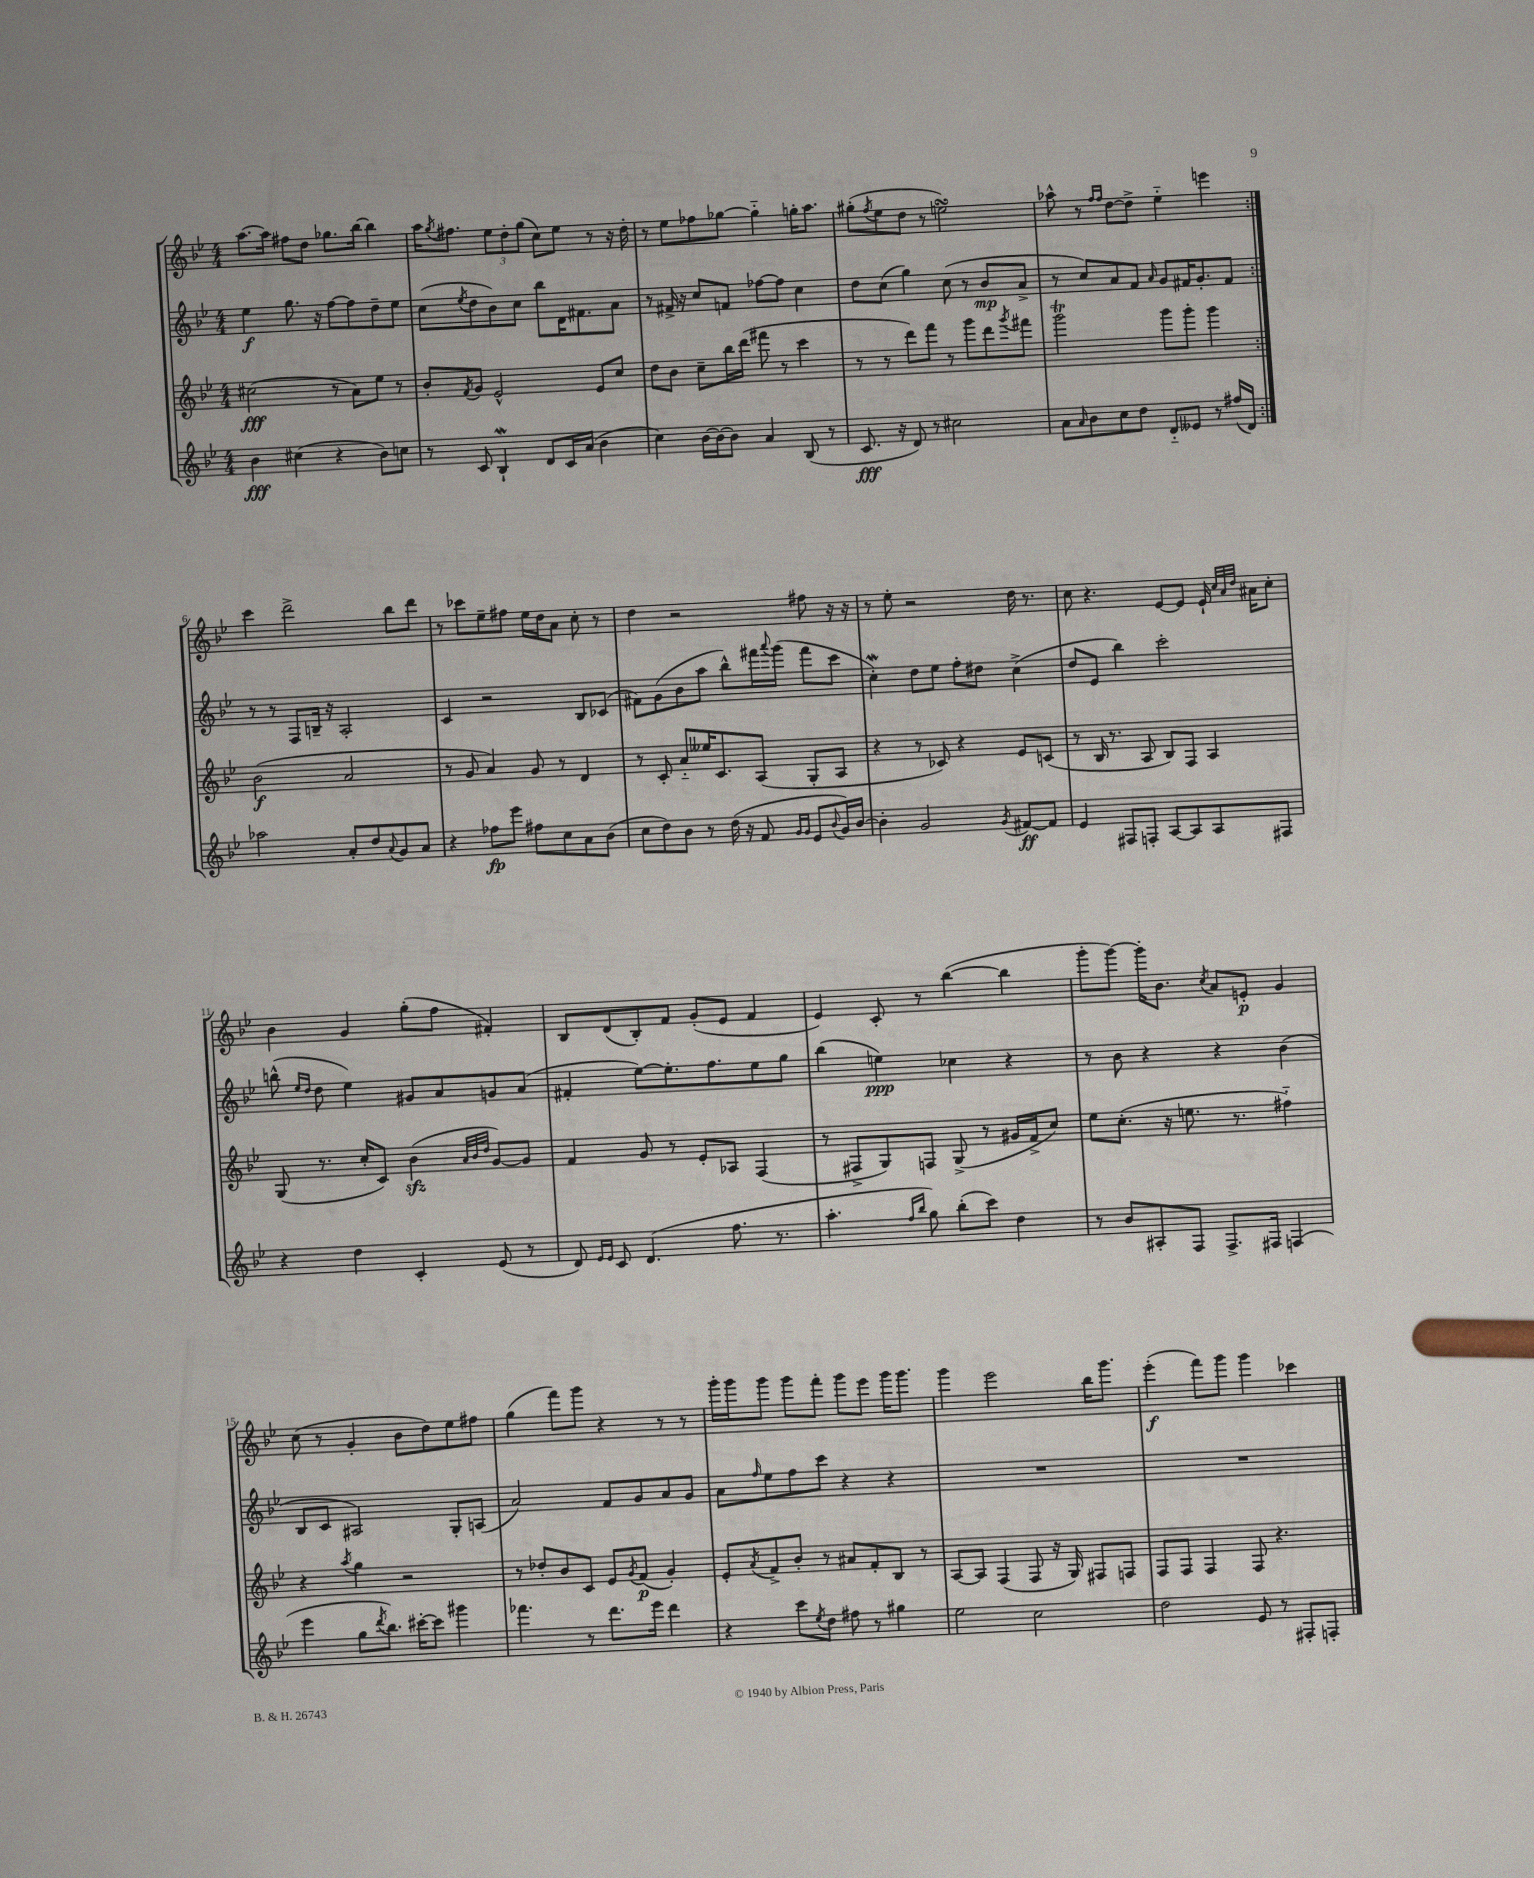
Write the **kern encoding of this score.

**kern	**kern	**kern	**kern
*staff4	*staff3	*staff2	*staff1
*clefG2	*clefG2	*clefG2	*clefG2
*k[b-e-]	*k[b-e-]	*k[b-e-]	*k[b-e-]
*M4/4	*M4/4	*M4/4	*M4/4
4b-	(2cc#	4ee-	[8.aa
.	.	.	16aa]
(4cc#	.	8.gg	8ff#
.	.	.	8dd
.	.	16r	.
4r	8r	[8ff	8.gg-
.	8a)	8ff]	.
.	.	.	[16bb-
8b-)	8ee-	8dd~	4bb-]
8cc	8r	8ee-	.
=	=	=	=
8r	8b-'	(8cc	16aa
.	.	.	8qgg
.	.	.	8.ff#
.	8qf	8qee-	.
8c	8g	8dd	.
4B-`	2e-^^	8b-)	12ee-
.	.	.	12dd'
.	.	8cc	.
.	.	.	(12gg
8d	.	8bb-	8cc)
16c	.	16d	8ee-
(16a	.	8.f#	.
4b-	8e-	.	8r
.	8cc	8a	16r
.	.	.	16dd'
=	=	=	=
4cc)	8dd	8r	8r
.	8b-	16f#^	8ee-
.	.	16r	.
[16b-	8cc~	8cc	8ff-
16b-_	.	.	.
8b-]	16bb-	8f	[8gg-
.	(16ddd	.	.
4a	8fff#	[8ff-	4gg-'~]
.	8r	8ff-]	.
(8B-	4ccc	4cc	16gg'
.	.	.	8.aa
8r	.	.	.
=	=	=	=
8.c	8r	8dd	(8gg#'
.	.	.	8qff
.	8r	(8cc	8ee-
16r	.	.	.
8d)	8ddd)	4gg)	8dd
8r	8fff	.	8r
2cc#	8r	(8cc	2ee)
.	8ggg	8r	.
.	8ddd	8b-	.
.	8qggg	.	.
.	8fff#	8a^	.
=	=	=	=
8a	2ggg	8r	8aa-^^
16qqa	.	.	.
8b-	.	8cc)	8r
.	.	.	16qqff
.	.	.	16qqff
8cc	.	8a	[8dd
8dd	.	8f	8dd^]
.	.	16qqa	.
8d'~	8ggg	8g	4ee-'~
8e--	8ggg'	16f#	.
.	.	8.g'	.
8r	4ggg	.	4eee
(16ff#	.	8f#	.
16d)	.	.	.
=:|!	=:|!	=:|!	=:|!
2aa-	(2b-	8r	4ccc
.	.	8r	.
.	.	8F	2ddd^
.	.	16B~	.
.	.	16r	.
8a'	2a	2A'	.
8dd	.	.	.
8qqa	.	.	.
8g	.	.	8bb-
8a	.	.	8ddd
=	=	=	=
4r	8r	4c	8r
.	8g	.	8ccc-
8ff-	4a)	2r	8ee-~
8eee-	.	.	8ff#
8ff#	8g	.	16ee-
.	.	.	16dd
8cc	8r	.	8a
8a	4d	8B-	8cc'
(8b-	.	(8c-	8r
=	=	=	=
8cc	8r	8f#)	4dd
8dd)	8c'	(8g	.
8b-	8a'~	8b-	2r
8r	16ee--	8aa	.
.	8.c	.	.
(16dd	.	8bb-^^)	.
16r	.	.	.
8f	(8A	16fff#	.
.	.	8qqaaa	.
.	.	(16ggg	.
16qqg	.	.	.
16qqg	.	.	.
8e-	8G'	8fff#	8ff#
8qqb-	.	.	.
16g)	8A	8ccc	16r
[16b-	.	.	16r
=	=	=	=
4b-']	4r	4cc')	8r
.	.	.	8ee-'
2g	8r	8dd	2r
.	8c-)	8ee-	.
.	4r	8ff'	.
.	.	8dd#	.
8qg	.	.	.
[8f#	8e-	(4cc^	16dd
.	.	.	8.r
8f#]	(8c	.	.
=	=	=	=
4e-	8r	8dd	8cc
.	16B-	8e-	4.r
.	8.r	.	.
8F#	.	4bb-)	.
8F'	8A	.	.
[8A	8B-)	2ccc'	[8e-
8A]	8F	.	8e-]
8A	4A	.	16e-`
.	.	.	32qqcc
.	.	.	32qqa
.	.	.	32qqdd
.	.	.	16a#
8F#	.	.	8cc'
=	=	=	=
4r	(8G	(8bb^^	4b-
.	.	16qqee-	.
.	.	16qqdd	.
.	8.r	8dd	.
4dd	.	4ee-)	4g
.	16cc'	.	.
.	8c)	.	.
4c'	(4b-	8g#	(8gg'
.	.	8a	8ff
.	32qqa	.	.
.	32qqb-	.	.
.	32qqdd	.	.
(8e-	[8g)	8g	4f#')
8r	8g]	(8a	.
=	=	=	=
8d)	4f	4f#'	8B-
16qqe-	.	.	.
16qqe-	.	.	.
8c	.	.	(8d
(4.d	8g	[8ee-)	8B-')
.	8r	8.ee-']	8f
.	8e-'	.	(8g'
.	.	8.ff	.
8.ff	8A-	.	8e-
.	(4F	8ee-	4f
8.r	.	.	.
.	.	8gg	.
=	=	=	=
4.aa'	8r	(4bb-	4e-)
.	8F#^	.	.
.	8G)	4ee)	8c'
16qqff	.	.	.
16qqbb-	.	.	.
8gg)	8F	.	8r
(8bb-'	(8G^	4cc-	([4bb-
8ccc)	8r	.	.
4dd	16g#	4r	4bb-]
.	16f^	.	.
.	8cc)	.	.
=	=	=	=
8r	8ee-	8r	8ggg'
8b-	(8.cc'	8b-	[8ggg)
8A#'	.	4r	16ggg']
.	16r	.	8.b-
8F	8.ee	.	.
.	.	.	8qcc
8.F^	.	4r	8a
.	8.r	.	.
.	.	.	8e'
16F#	.	.	.
(4F	4ff#'~)	(4b-	4g
=	=	=	=
4eee-	4r	8B-	(8cc
.	.	8c	8r
.	8qaa	.	.
8gg	4gg	2A#)	4g'
8qddd	.	.	.
8.bb-)	.	.	.
.	2r	.	8b-
[16ccc#'	.	.	.
8ccc#]	.	.	8dd)
4ggg#	.	8G'	8ee-
.	.	(8A	8ff#
=	=	=	=
4.fff-	8r	2a)	(4gg
.	8dd-'	.	.
.	8b-	.	8fff)
8r	8c	.	8ggg
8.ddd	8e-	8f	4r
.	8qg	.	.
.	(8f	8g	.
16eee-	.	.	.
4ddd	4g')	8a	8r
.	.	8g	8r
=	=	=	=
4r	8e-'	8a	16ggg'
.	.	.	16ggg
.	8qa	16qqff	.
.	8f^	8ee-	8ggg
8ccc	8b-'	8ff	8ggg
8qee-	.	.	.
8dd	8r	8ccc	8fff'
8ff#	8a#	4r	8ggg
8r	8f'	.	8eee-
4gg#	8B-	4r	16ggg
.	.	.	8.ggg
.	8r	.	.
=	=	=	=
2ee-	[8A	1r	4ggg
.	8A]	.	.
.	(4F	.	2eee-
2cc	8F	.	.
.	16r	.	.
.	16G)	.	.
.	8F#	.	16bb-
.	.	.	8.ggg
.	8F	.	.
=	=	=	=
2dd	8F	1r	(4eee-'
.	8F	.	.
.	4F	.	8fff)
.	.	.	8ggg
8e-	8F	.	4ggg
8r	4.r	.	.
8F#'	.	.	4ccc-
8F'	.	.	.
==	==	==	==
*-	*-	*-	*-
